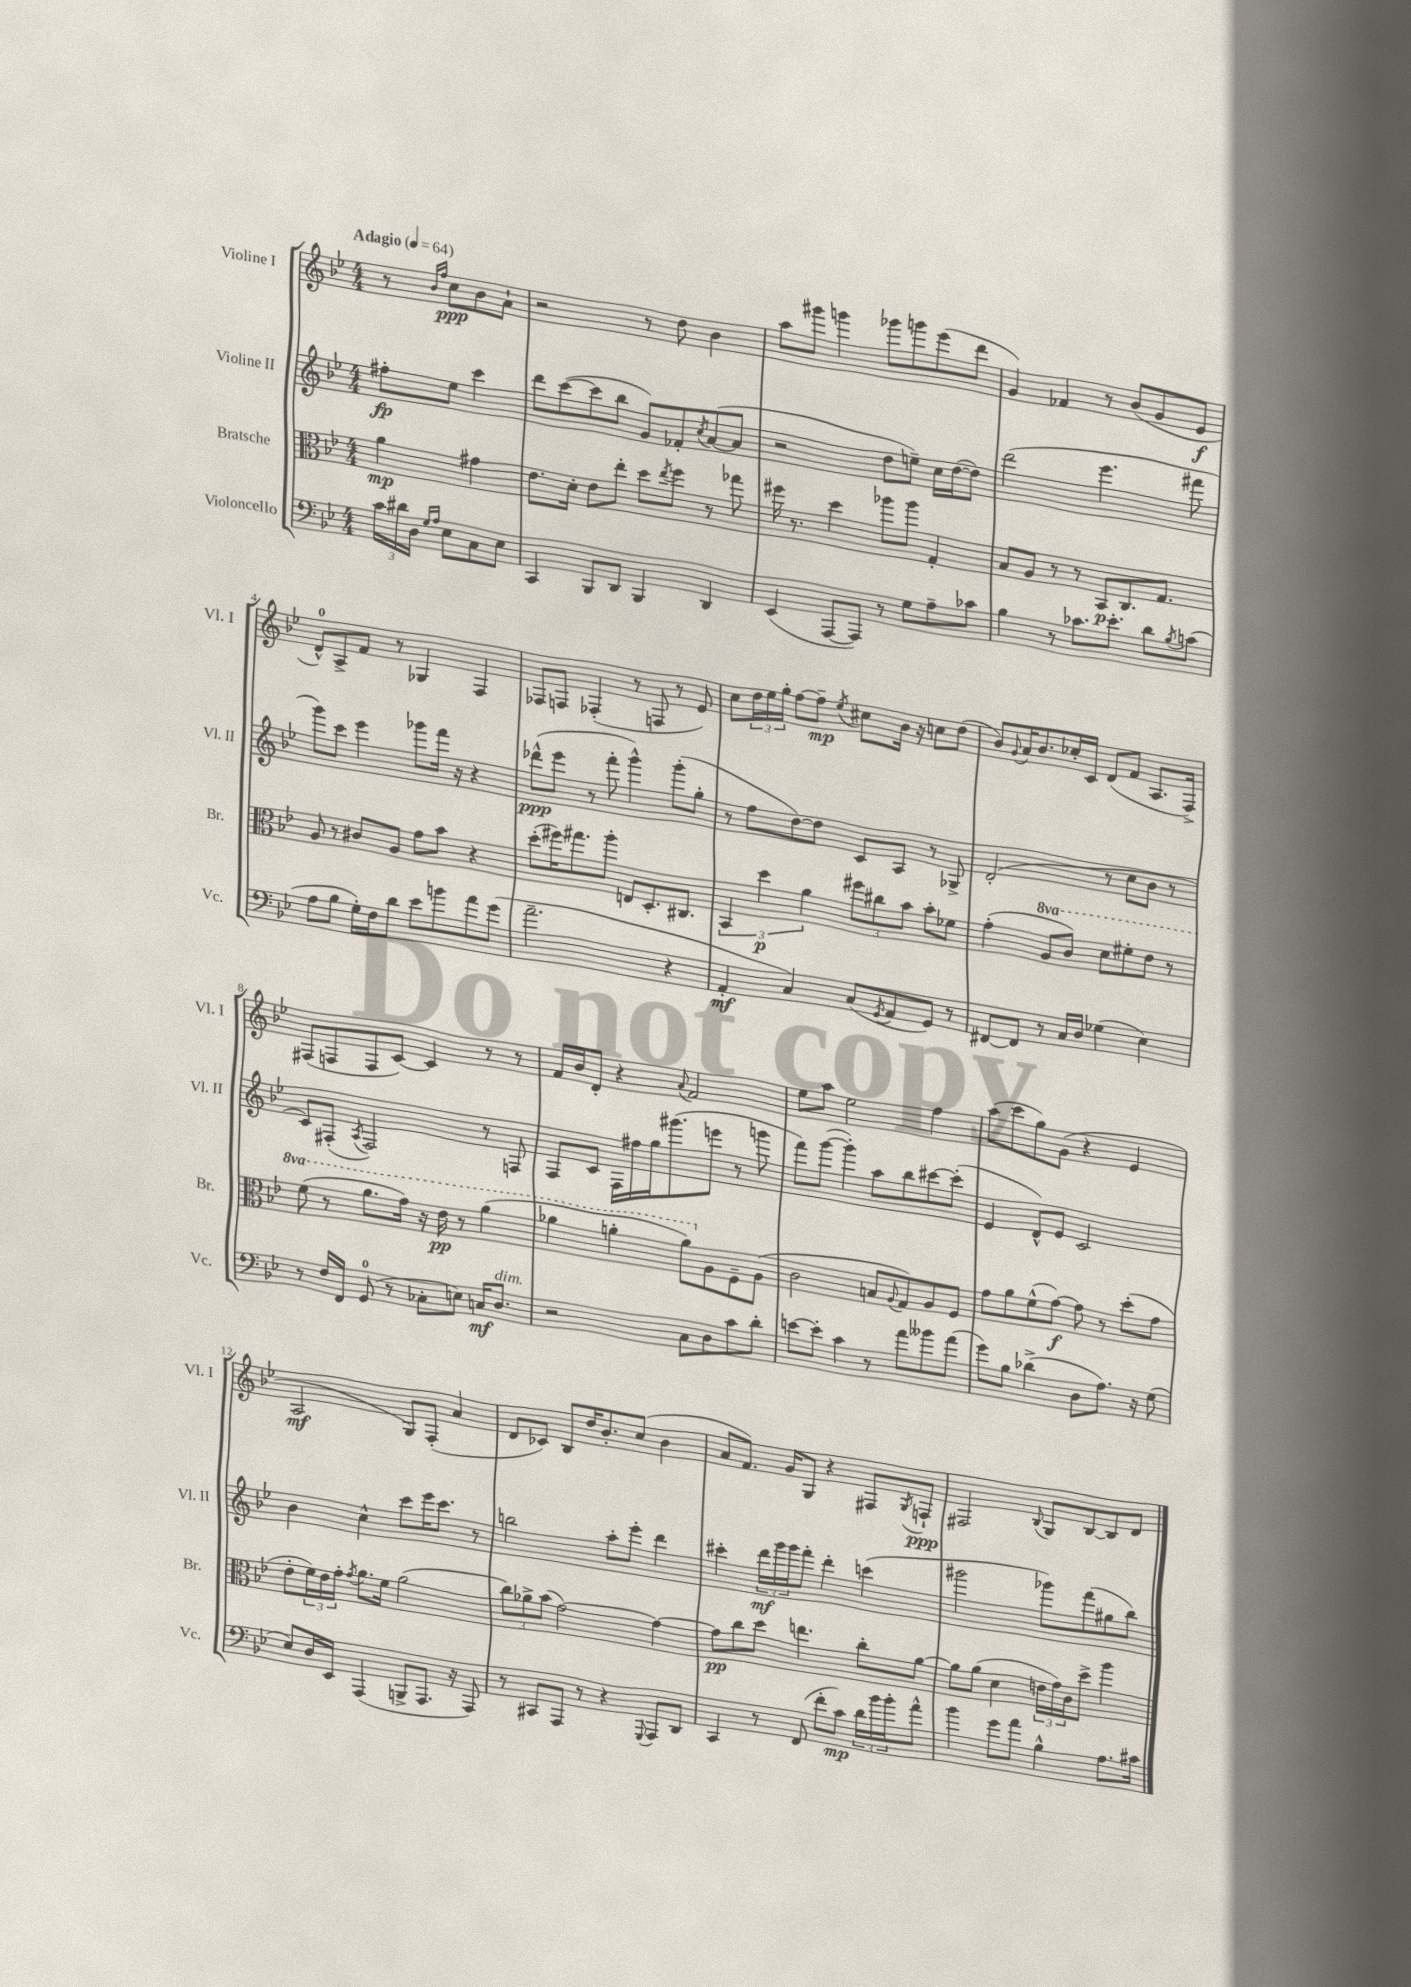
<<
\new StaffGroup <<
\new Staff = "s0" \with { instrumentName = "Violine I" shortInstrumentName = "Vl. I" } {
    \clef treble \key bes \major \numericTimeSignature \time 4/4 \partial 2 \tempo "Adagio" 4 = 64
    r8 \grace { bes'16 f''16 } c''8\ppp bes'8 a'8-! |
    r2 r8 d''8 bes'4 |
    a''8 gis'''8 g'''4 ges'''8 g'''8 ees'''8( d'''8 |
    g'4) fes'4 r8 bes'8( g'8 ees'8\f |
    d'8-0-^) a8-> f'8 r8 ges4 f4 |
    fes8 f8 fes4-.( r8 f8 r8 ees'8) |
    c''8 \tuplet 3/2 { d''16 ees''16 g''16-. } f''8~ f''8--\mp \acciaccatura { ees''8 } cis''8 bes'16 r16 c''8 d''8( |
    bes'8) \appoggiatura { g'8 } a'16 bes'8. ces''16-. c'16 d'8( f'8 a8. f16->) |
    fis8( f8 f8 c'8~) c'4 r8 r8 |
    f'16 bes'16 d'8-. r4 \appoggiatura { a'8 } f'2 |
    ees''8 a''8 ees''2 f''4 |
    a''8( c'''8 g''8) g'8( r4 ees'4 |
    a2\mf g8) f8-.( a'4 |
    d'8 ces'8) bes8 d''16 bes'8.-. c''8( bes'4 |
    a'8 f'8.) g'16 g8 r4 fis8 \acciaccatura { g8 } f8-!\ppp |
    fis2 \appoggiatura { bes8 } g8 bes8~ bes8 d'8 \bar "|." |
}
\new Staff = "s1" \with { instrumentName = "Violine II" shortInstrumentName = "Vl. II" } {
    \clef treble \key bes \major \numericTimeSignature \time 4/4 \partial 2
    fis''8-.\fp ees''8 c'''4 |
    d'''8 c'''8~( c'''8 bes''8 g'8) fes'8-. \acciaccatura { c''8 } a'8~( a'8 |
    r2 d''8 e''8--) c''16 d''16~( d''8) |
    d'''2( ees'''4. fis'''8 |
    g'''8) c'''8 ees'''4 ges'''8 f'''16 r16 r4 |
    des'''8-^\ppp( ees'''8 r8 f'''8-. g'''4-^) g'''8-.( g''8-. |
    r8 f''8 d''8~) d''8 c'8 a8 r8 ges8-> |
    d'2-.( r8 c''8 bes'8 r8 |
    c'8) fis8-.( \acciaccatura { a8 } fis2) r8 f8 |
    f8 c'8 f16 fis''16 g''16 gis'''8.( e'''8 r8 g'''8 |
    f'''8) g'''8~( g'''4-.) a''8 bes''8 cis'''8~ cis'''8-.( |
    ees'4 d'8-^) ees'8 c'2 |
    bes'4 c''4-^ c'''8 ees'''16 c'''8. r8 |
    b''2 a''8-. ees'''8-. d'''4 |
    cis'''4-. \tuplet 3/2 { d'''16\mf g'''16 g'''16 } f'''8-. d'''4-. c'''4( |
    gis'''2 ges'''8) f'''8( gis''8 bes''8) \bar "|." |
}
\new Staff = "s2" \with { instrumentName = "Bratsche" shortInstrumentName = "Br." } {
    \clef alto \key bes \major \numericTimeSignature \time 4/4 \set Staff.ottavationMarkups = #ottavation-simple-ordinals \partial 2
    a'4\mp gis'4 |
    ees'8. d'16-. ees'8 ees''8-. d''8 \acciaccatura { ees''8 } f''8 r8 ges''8 |
    fis''16 r8. d''4 aes''8 aes''8 g4-. |
    bes8 a8 r8 r8 bes,8\p c8. g8. |
    a8 r8 cis'8 a8 g'8 bes'8 r4 |
    d''8-.( fis''16) gis''8. a''8-. e8 d8.-. cis8. |
    \tuplet 3/2 { bes,4 d''4\p a'4 } \tuplet 3/2 { fis''8 cis''8 bes'8 } bes'8-. fes'8 |
    g'4-.( \ottava #1 a'8 c''8) d''8 fis''8-. ees''8 r8 |
    f''8( r8 a''8. g''16) r16 ees''16\pp r8 a''4( |
    aes''4 a''4-. a''8) \ottava #0 a8 f8-- a8( |
    c'2 b8 \appoggiatura { a8 } g8) a8 f8 |
    g'8 a'8 f'8-^( g'8~\f) g'8 r8 d''8-.( g'8 |
    ees'8-. \tuplet 3/2 { f'16) ees'16 g'16-. } \acciaccatura { g'8 } a'8. f'16 a'2( |
    \tuplet 3/2 { c''8) aes'8-> bes'8( } g'2~) g'4~ |
    g'8\pp c''8 d''8 e''4. c''8-. a'8~ |
    a'8 a'8( d'4 \tuplet 3/2 { e'16 g'16) c'16 } d''8-> a''4 \bar "|." |
}
\new Staff = "s3" \with { instrumentName = "Violoncello" shortInstrumentName = "Vc." } {
    \clef bass \key bes \major \numericTimeSignature \time 4/4 \partial 2
    \tuplet 3/2 { c'16 dis'16 d16 } \grace { g16 a16 } ees8 c8 ees8 |
    c,4 bes,,8 d,8 bes,,4 d,4 |
    ees,4( a,,8~ a,,8) r8 g8 a8-- ces'8 |
    bes4 r8 ces'8. ees'8.-. d'8 \acciaccatura { bes8 } c'8( |
    a8 bes8 g16-.) f16 d'8 ees'8 b'8 a'8 g'8( |
    a'2.-- r4 |
    a,4-.\mf c4) c8( \acciaccatura { g,8 } a,8 g,8) r8 |
    fis,8~ fis,8 r8 c16 d16 ges4( ees4) |
    r8 f16 f,16 g,8-0( r8 ces8-. e8) c16\mf d8.^\markup { \italic "dim." } |
    r2 c8 d8 c'8 d'8-. |
    e'8~ e'8-. c'4 r8 a'8 beses'8 a'8( |
    g'8) bes8 des'4->( d8 a8.) r16 g8( |
    ees8) d16 ees,16 a,,4( b,,8-> a,,8. r16 a,,8) |
    r8 cis,8 a,,8 r8 r4 \appoggiatura { g,,8 } a,,8 d,8 |
    c,4 r8 f,8( f'8-. c'8\mp) \tuplet 3/2 { d'16 bes'16 bes'16-. } a'8-^ |
    bes'4 g'8 a'8 bes4-^ a8. cis'16 \bar "|." |
}
>>
>>
